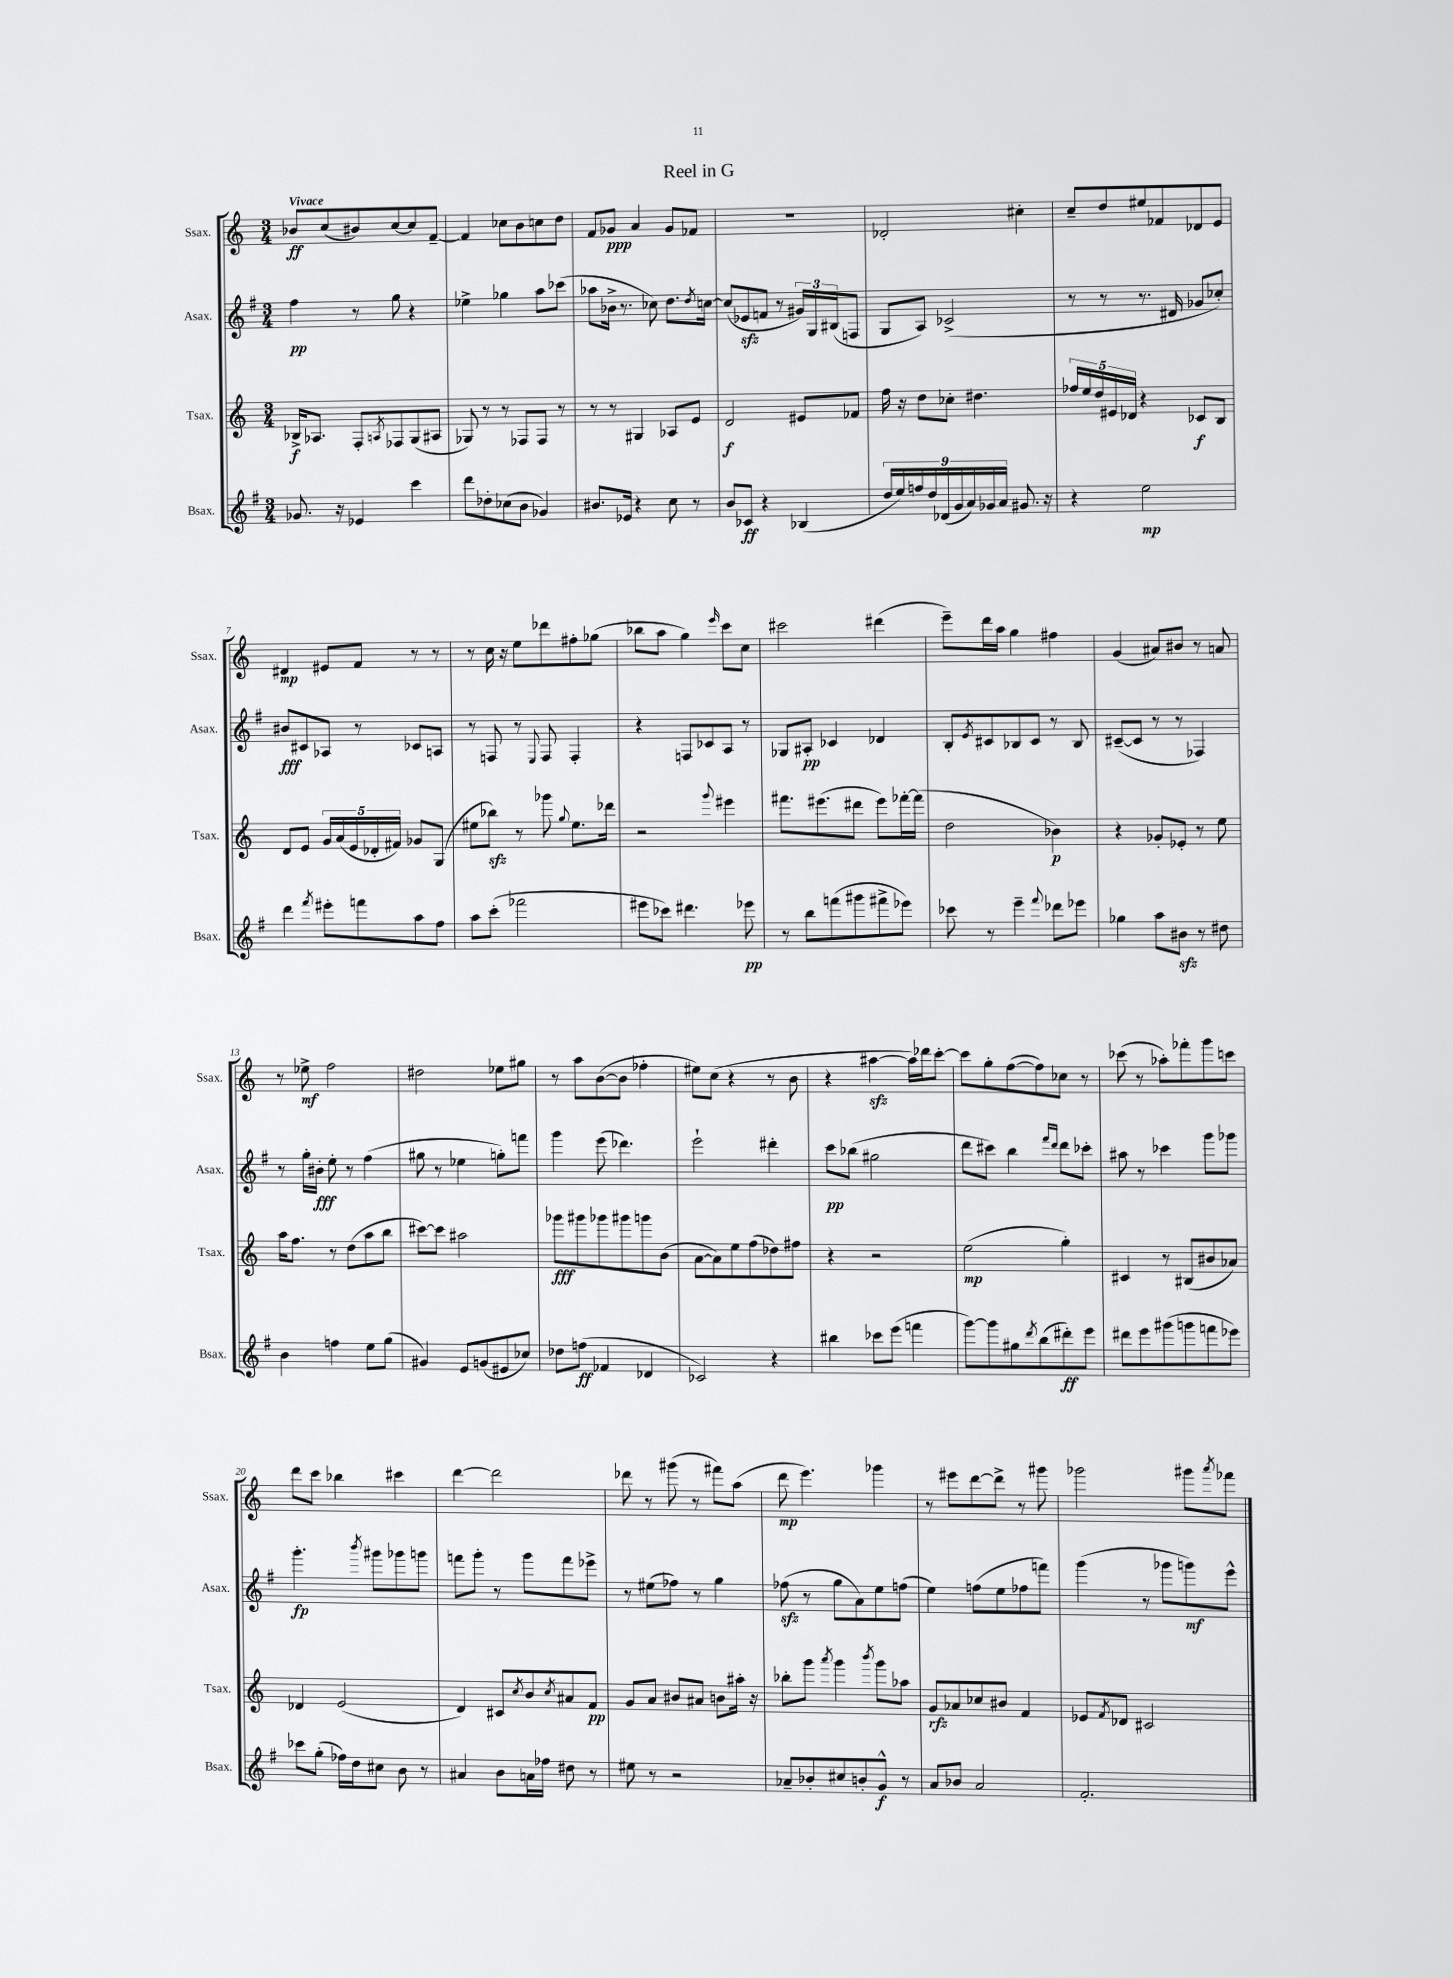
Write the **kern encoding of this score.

**kern	**kern	**kern	**kern
*staff4	*staff3	*staff2	*staff1
*clefG2	*clefG2	*clefG2	*clefG2
*k[f#]	*k[]	*k[f#]	*k[]
*M3/4	*M3/4	*M3/4	*M3/4
8.g-/	16B-^/LK	4ff#\	8b-/L
.	8.A-/J	.	.
.	.	.	(8cc/
16r	.	.	.
4e-/	8F'/L	8r	8b#/)
.	8qA/	.	.
.	8F-/	8gg\	[8cc/
4ccc\	(8G/	4r	8cc/]
.	8A#/J	.	[8f~/J
=	=	=	=
8ddd\L	8G-/)	4ee-^\	4f/]
8dd-'\	8r	.	.
(8cc-\	8r	4gg-\	8cc-\L
8b\J	8F-/L	.	8b\
4g-/)	8F-/J	8aa\L	8cc\
.	8r	(8ccc-\J	8dd\J
=	=	=	=
8.b#/L	8r	8aa-\L	8f/L
.	8r	16b-^\Jk	8g-/J
16e-/Jk	.	8.r	.
4r	4G#/	.	4a/
.	.	8cc-\)	.
8cc\	8A-/L	8.dd\L	8g-/L
8r	8e/J	.	8f-/J
.	.	8qdd/	.
.	.	[16cc\Jk	.
=	=	=	=
8b/L	2d/	(8cc/]L	2.r
8c-/J	.	8e-/	.
4r	.	8f/J	.
.	.	8r	.
(4B-/	8e#/L	24g#/LL)	.
.	.	24G/	.
.	.	(24B#/J	.
.	8f-/J	8F/J	.
=	=	=	=
18dd/LL	16ff\	8G/L	2d-'/
18ee/)	.	.	.
.	16r	.	.
18ff/	.	.	.
.	8dd\L	8A/J)	.
18dd/	.	.	.
(18d-/	.	.	.
.	8cc-'\J	(2c-^/	.
18g/	.	.	.
18a/)	.	.	.
.	4.dd#\	.	.
18g-/	.	.	.
18a/JJ	.	.	.
8.g#/	.	.	4cc#'\
16r	.	.	.
=	=	=	=
4r	20ff-/LL	8r	8cc~/L
.	20ee/	.	.
.	20dd/	.	.
.	.	8r	8dd/
.	20e#/	.	.
.	20d-/JJ	.	.
2ee\	4r	8.r	8ee#/
.	.	.	8f-/
.	.	16d#/	.
.	8c-/L	8g-/L	8d-/
.	8B/J	8cc-'/J)	8e/J
=	=	=	=
4ddd\	8d/L	8b#/L	4d#/
.	8e/J	8c#/	.
8qfff#/	.	.	.
8eee#'\L	20g/LL	8A-/J	8e#/L
.	(20a/	.	.
.	20e/	.	.
8fff\	.	8r	8f/J
.	20d-'/	.	.
.	20f#/JJ)	.	.
8aa\	8g-/L	8c-/L	8r
8ff#\J	(8G/J	8A/J	8r
=	=	=	=
8aa\L	8ee#\L	8r	8r
(8ccc'\J	8bb-\J)	8F/	16cc\
.	.	.	16r
2fff-\	8r	8r	8ee\L
.	.	8qqE/	.
.	8ggg-\	8F/	8ddd-\
.	8qqgg/	.	.
.	8.ee#\L	4F'/	8ff#'\
.	.	.	(8gg-\J
.	16ddd-\Jk	.	.
=	=	=	=
8eee#\L	2r	4r	8bb-\L
8ccc-\J)	.	.	8aa\J
4.ddd#\	.	8F/L	4gg\)
.	.	8c-/	.
.	8qqggg/	.	16qqeee/
.	4eee#\	8A/J	8ccc\L
8eee-\	.	8r	8cc\J
=	=	=	=
8r	8.fff#\L	8G-/L	2ccc#\
8bb\L	.	8A#'/J	.
.	(8.eee#\	.	.
(8fff\	.	4c-/	.
8ggg#\	8ddd#\J	.	.
8fff#^\	8eee#\L)	4d-/	(4ddd#\
8eee-\J)	[16fff-'\L	.	.
.	(16fff-\]JJ	.	.
=	=	=	=
8ccc-\	2dd\	8B'/L	8eee~\L)
.	.	8qe/	.
8r	.	8c#/	16ddd\L
.	.	.	16aa\JJ
4eee~\	.	8B-/	4gg\
.	.	8c#/J	.
8qqfff#/	.	.	.
8ddd-\L	4b-\)	8r	4ff#\
8eee-\J	.	8B-/	.
=	=	=	=
4gg-\	4r	([8c#~/L	(4g/
.	.	8c#/]J	.
8aa\L	8g-'/L	8r	8a#/L)
8b#\J	8e-'/J	8r	8b#/J
8r	8r	4F-/)	8r
8dd#\	8ee\	.	8a/
=	=	=	=
4b\	16aa\LK	8r	8r
.	8.ff\J	.	.
.	.	16gg'\LL	8ee-^\
.	.	16b#'\JJ	.
4ff\	8r	8ee'\	2ff\
.	(8dd\L	8r	.
8ee\L	8aa\	(4ff#\	.
(8gg\J	8bb\J	.	.
=	=	=	=
4g#/)	[8ccc#\L)	8gg#\	2dd#\
.	8ccc#\]J	8r	.
8e/L	2aa#\	4ee-\	.
(8g/	.	.	.
8e#/	.	8gg'\L)	8ee-\L
8cc-/J)	.	8fff\J	8gg#\J
=	=	=	=
8dd-\L	8ggg-\L	4ggg\	8r
(8ff\J	8ggg#\	.	8aa\L
4f-/	8ggg-\	(8eee\	([8b\
.	8ggg#\	4.ddd-\)	8b\]J
4d-/	8ggg\	.	4ff-'\
.	(8b\J	.	.
=	=	=	=
2c-/)	[8a\L	2eee`\	8ee#\L)
.	8a\])	.	(8cc\J
.	8ee\	.	4r
.	(8ff\	.	.
4r	8dd-\)	4ddd#'\	8r
.	8ff#\J	.	8b\
=	=	=	=
4bb#\	4r	8ccc\L	4r
.	.	(8bb-\J	.
8ccc-\L	2r	2gg#\	[4aa#\
(8eee\J	.	.	.
4fff\	.	.	16aa#\]LL)
.	.	.	16ddd-\J
.	.	.	[8ccc'\J
=	=	=	=
[8ggg\L)	(2ee\	8ddd\L	8ccc\]L
8ggg\]	.	8ccc#\J)	8gg'\
8gg#\	.	4bb\	([8ff\
8qddd/	.	.	.
(8bb\	.	.	8ff\])
.	.	16qqfff#/LL	.
.	.	16qqddd/JJ	.
8ddd#'\)	4gg'\)	8ddd\L	8cc-\J
8eee\J	.	8ccc-'\J	8r
=	=	=	=
8ddd#\L	4c#/	8aa#\	(8ccc-\
8eee\	.	8r	8r
(8ggg#\	8r	4ccc-\	8aa-'\L)
8ggg\	(8B#/L	.	8fff-'\
8fff\	8b#/	8ggg\L	8ggg\
8eee-\J)	8a-/J)	8ggg-\J	8ccc\J
=	=	=	=
8ccc-\L	4d-/	4.ggg'\	8ddd\L
(8gg'\J	.	.	8ccc\J
16ff-\LL)	(2e/	.	4bb-\
16dd\J	.	.	.
.	.	8qbbb/	.
8cc#\J	.	8ggg#\L	.
8b\	.	8ggg-\	4ccc#\
8r	.	8ggg\J	.
=	=	=	=
4a#/	4d/)	8fff\L	[4ddd\
.	.	8ggg'\J	.
8b\L	8c#/L	8r	2ddd\]
.	8qcc/	.	.
16a\L	8b/	8ggg\L	.
16ff-\JJ	.	.	.
.	8qcc/	.	.
8dd#\	8a#/	8fff\	.
8r	8f/J	8eee-^\J	.
=	=	=	=
8ee#\	8g/L	8r	8ddd-\
8r	8a/J	(8ee#\L	8r
2r	8b#/L	8ff-\J)	(8ggg#\
.	8a#/J	8r	8r
.	8b\L	4gg\	8fff#\L)
.	16aa#'\Jk	.	(8aa\J
.	16r	.	.
=	=	=	=
8a-~/L	8bb-'\L	(8ff-\	8ddd\
8b-'/	8ggg\J	8r	4.eee\)
.	8qaaa/	.	.
8cc#/	4ggg\	8gg\L	.
8b'/	.	8a\)	.
.	8qbbb/	.	.
8g^^/J	8ggg\L	8ee\	4ggg-\
8r	8aa-\J	(8ff\J	.
=	=	=	=
8a/L	8g/L	4ee\)	8r
8b-/J	8a-/	.	8eee#\L
2a/	8cc-/	(8ff\L	[8ddd\
.	8b#/J	8ee\	8ddd^\]J
.	4f/	8ff-\	8r
.	.	8fff\J)	8ggg#\
=	=	=	=
2.f#'/	8e-/L	(4ggg\	2ggg-\
.	8qf/	.	.
.	8d-/J	.	.
.	2c#/	8r	.
.	.	8ggg-\L	.
.	.	8ggg\)	8ggg#\L
.	.	.	8qaaa/
.	.	8eee^^\J	8fff-\J
==	==	==	==
*-	*-	*-	*-
